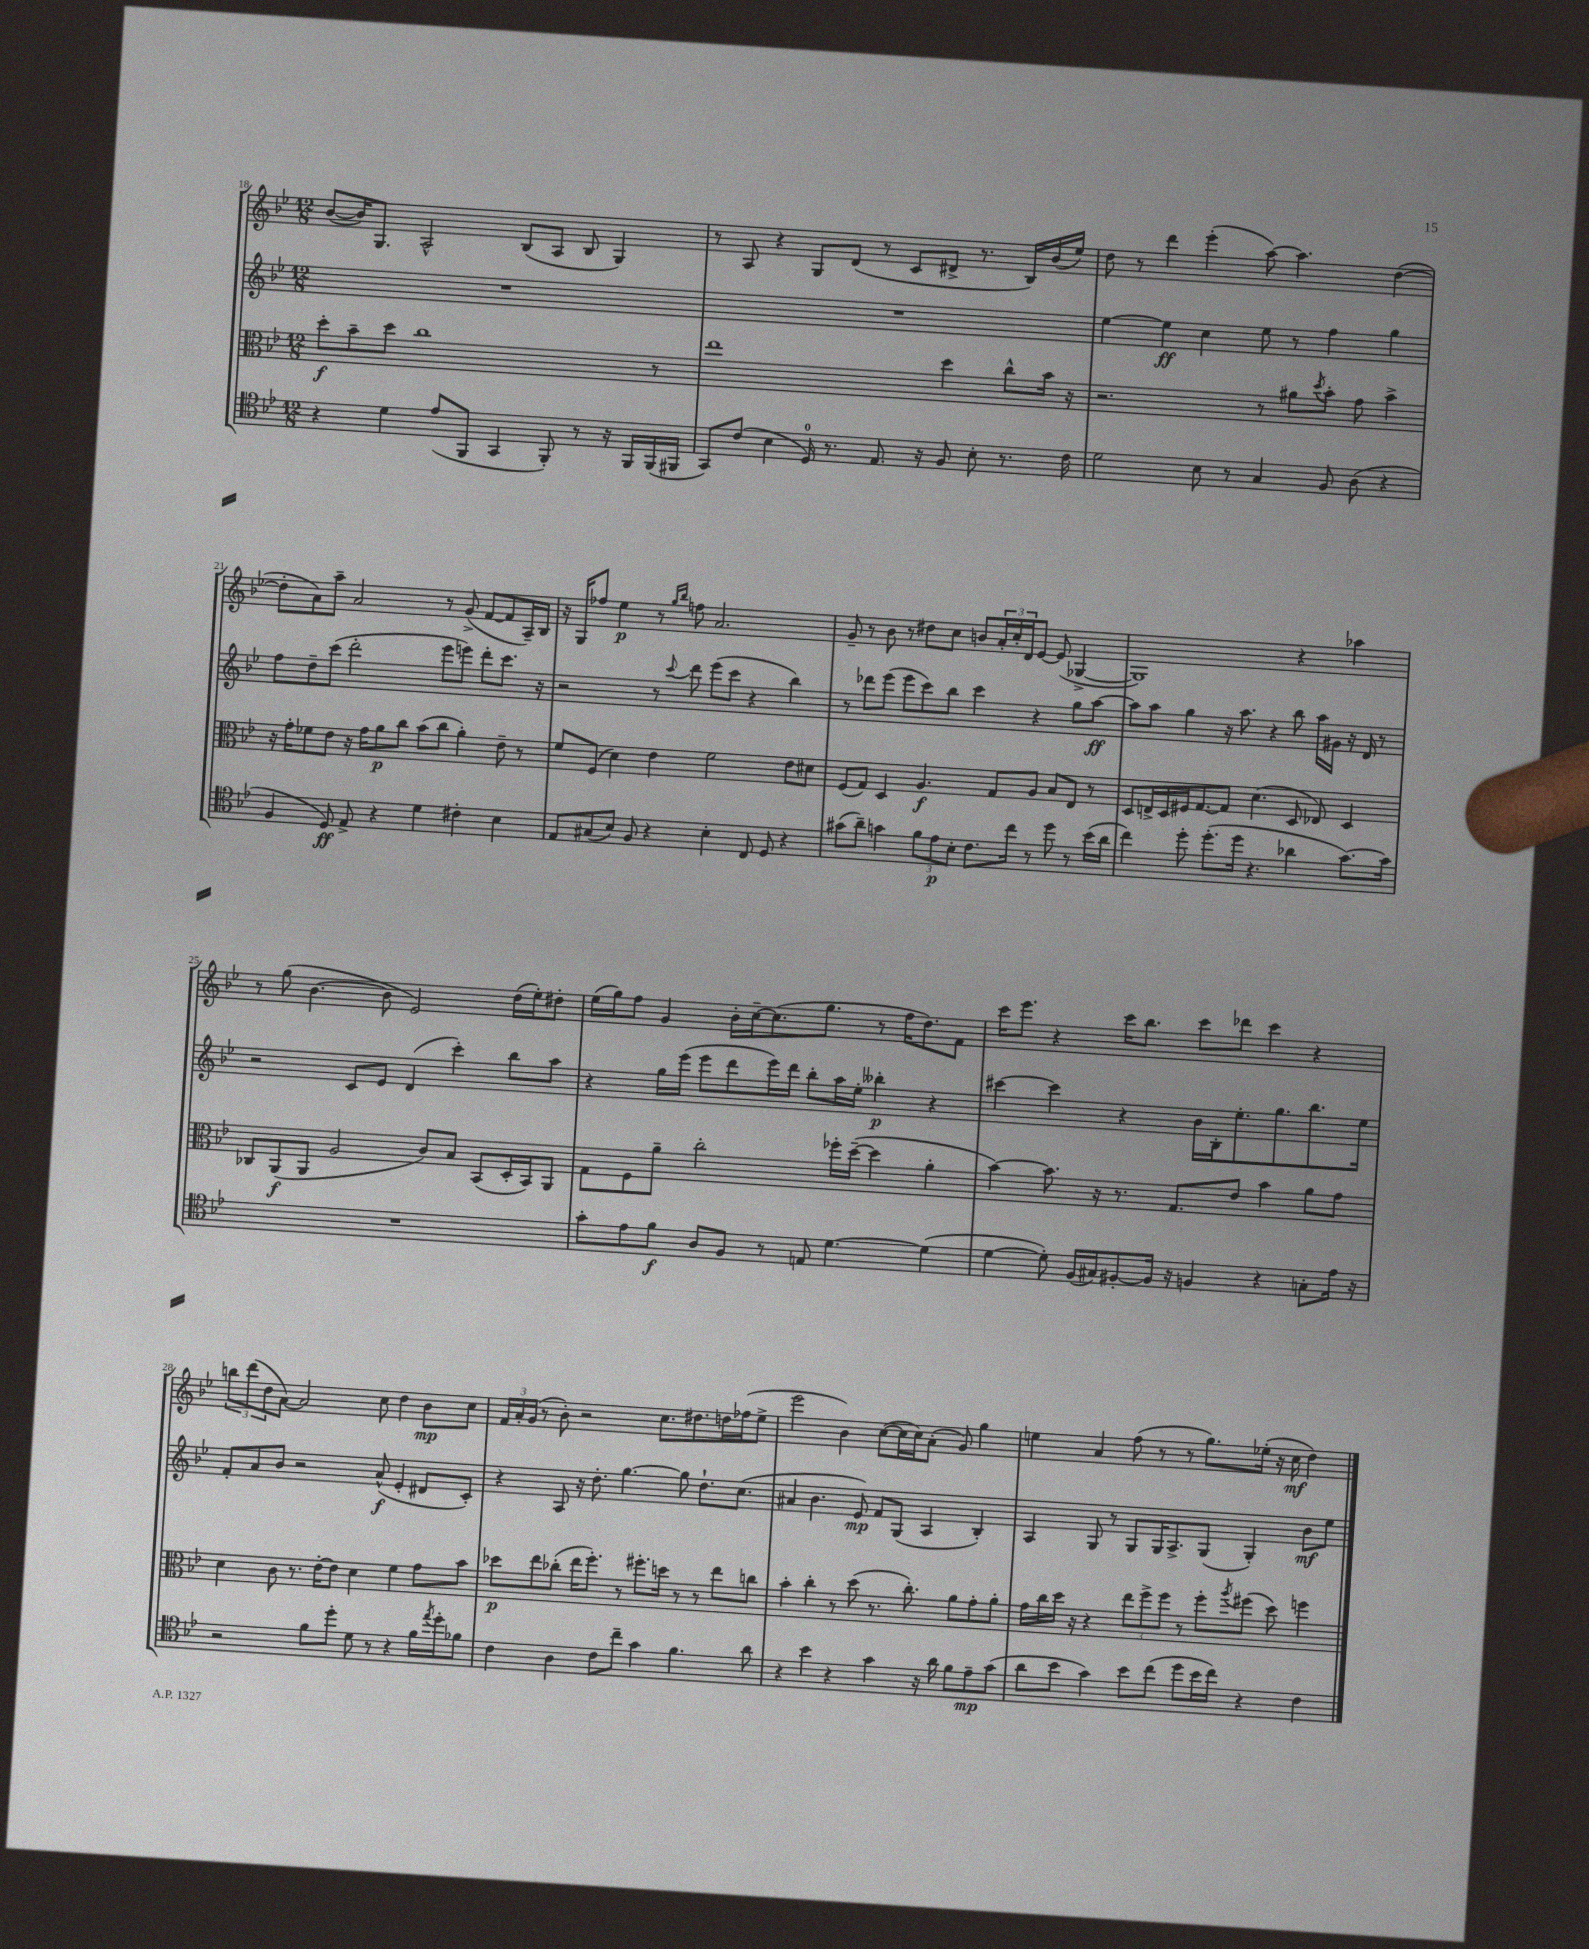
<<
\new StaffGroup <<
\new Staff = "s0" {
    \clef treble \key bes \major \numericTimeSignature \time 12/8
    bes'8~( bes'16) g8. a2-^ bes8( a8 bes8 g4) |
    r8 a8 r4 g8 d'8( r8 c'8 dis'8-> r8. bes16) bes'16( ees''16) |
    d''8 r8 d'''4 ees'''4-.( a''8~) a''4. d''4~( |
    d''8-. a'8) a''8-- a'2 r8 g'8->( f'8~ f'8 a16--) bes16 |
    r16 g16 fes''8 ees''4\p r8 \grace { g''16 bes''16 } f''8 a'2. |
    g'8-- r8 bes'8 r8 dis''8 c''8 b'8 \tuplet 3/2 { a'16-. c''16-. d'16 } ees'8~ ees'8( ges4~-> |
    ges1) r4 aes''4 |
    r8 g''8( bes'4.~ bes'8 ees'2) d''16( ees''16-.) dis''8-. |
    ees''16( g''16) f''8 g'4 bes'16-. c''16~-- c''8.( g''8. r8 f''16 d''8.) f'8 |
    c'''16 ees'''8. r4 c'''16 bes''8. c'''8 des'''8 c'''4 r4 |
    \tuplet 3/2 { b''8 d'''8( d''8 } a'8~) a'2 c''8 d''4 bes'8\mp c''8 |
    \tuplet 3/2 { f'16 a'16-. g'16( } r8 bes'8-.) r2 c''8. dis''8. d''16 fes''16( ees''8-> |
    ees'''2 bes'4) c''8~( c''16 c''16) a'8-.( g'8) g''4 |
    e''4 a'4 f''8( r8 r8 g''8.) ees''16-.( r16 c''16\mf d''4) \bar "|." |
}
\new Staff = "s1" {
    \clef treble \key bes \major \numericTimeSignature \time 12/8
    R1. |
    R1. |
    ees''4~ ees''4\ff c''4 ees''8 r8 f''4 g''4 |
    f''8 d''8-- c'''8( d'''2-. ees'''8 e'''8) d'''8-. c'''8. r16 |
    r2 r8 \appoggiatura { c'''8 } d'''8 ees'''8( c'''8 r4 bes''4) |
    r8 des'''8 ees'''8( ees'''8 c'''8) bes''8 c'''4 r4 g''8 a''8~\ff |
    a''8 a''8 g''4 r16 a''8. r4 bes''8 a''16 gis'16 r16 d'16 r8 |
    r2 c'8 ees'8 d'4( c'''4-.) bes''8 a''8 |
    r4 g''16 ees'''16( ees'''8 d'''8 ees'''16) d'''16 bes''8-. a''16 ees''16-. beses''4-.\p r4 |
    cis'''4~ cis'''4 r4 bes'16 bes16-. ees''8.-. g''8. bes''8. ees''16 |
    f'8-. a'8 bes'8 r2 a'8-^\f( ees'4-. dis'8 c'8-.) |
    r4 a8 r16 d''8.-. g''4.~ g''8 d''8.-! c''8.( |
    ais'4 bes'4. ees'8\mp) f'8 g8( a4 bes4-.) |
    a4 g8 r8 g8 g16 a8.-> g8( g4-.) bes'8\mf ees''8 \bar "|." |
}
\new Staff = "s2" {
    \clef alto \key bes \major \numericTimeSignature \time 12/8
    d''8-.\f bes'8-- d''8 c''1 r8 |
    ees''1 d''4 c''8-^ bes'16 r16 |
    r2. r8 ais'8 \acciaccatura { d''8 } bes'8-. g'8 bes'4-> |
    r16 g'16-. fes'8 ees'8 r16 g'16 a'8\p c''8 bes'8( c''8 a'4-.) ees'8-- r8 |
    f'8 f8( d'4) ees'4 f'2 ees'8 dis'8 |
    f8( g8) d4 a4.\f g8 a8 bes8 ees8 r8 |
    d8 e16-> d16 fis16 g8.~ g8 d'4.( d8 ees8) d4 |
    ces8 a,8\f( a,8 a2 c'8) bes8 bes,8( d16-. bes,16) a,8 |
    g8 f8 a'8-- c''2-. fes''16-. d''16~--( d''4 a'4-. |
    bes'4~) bes'8. r16 r8. g8. ees'8 bes'4 a'8 g'8 |
    d'4 c'8 r8. ees'16~-. ees'8 d'4 f'4 g'8 bes'8 |
    des''8\p ees''8 ces''8-.( ees''16 f''8.-.) r8 fis''8.-. d''16 r8 r8 ees''8 c''8 |
    bes'4-. c''4-. r8 d''8( r8. c''8.-.) a'8 g'8-. a'8-. |
    g'16 c''16 d''16 r16 r4 \tuplet 3/2 { ees''8 f''8-> f''8 } r8 f''8-. \acciaccatura { a''8 } fis''8( d''8) f''4 \bar "|." |
}
\new Staff = "s3" {
    \clef tenor \key bes \major \numericTimeSignature \time 12/8
    r4 d'4 ees'8( f,8 g,4 f,8-.) r8 r16 f,16 f,16( fis,16 |
    g,8) c'8( bes4 d16-0) r8. ees8. r16 f8 bes8-. r8. c'16 |
    d'2 bes8 r8 g4 f8 a8( r4 |
    f4 d8\ff) ees8-> r4 d'4 cis'4-. bes4 |
    ees8 gis8( bes8) f8 r4 bes4-. c8 d8 r4 |
    gis'8( a'8--) g'4 \tuplet 3/2 { f'8 ees'8\p bes8-. } c'8. c''16 r8 d''8 r8 bes'16( a'16 |
    c''4) d''8-. d''8.-.( d''16 r4. aes'4 g'8.~) g'16 |
    R1. |
    g'8-. ees'8 f'8\f a8 f8 r8 e8 d'4.~ d'4( |
    d'4~ d'8-.) f16( gis16) fis8~-. fis16 r16 f4 r4 g8-. ees'16 r16 |
    r2 f'8 d''8-. d'8 r8 r4 f'16 \acciaccatura { ees''8 } d''16-. fes'8 |
    c'4 a4 c'8 c''8-- g'4 f'4. a'8 |
    r4 bes'4 r4 g'4 r16 a'16 f'8 ees'8--\mp g'8( |
    a'8 bes'8 g'4) bes'8 c''8( d''8 bes'16 c''16) r4 c'4 \bar "|." |
}
>>
>>
\layout { \context { \Score currentBarNumber = #18 } }
